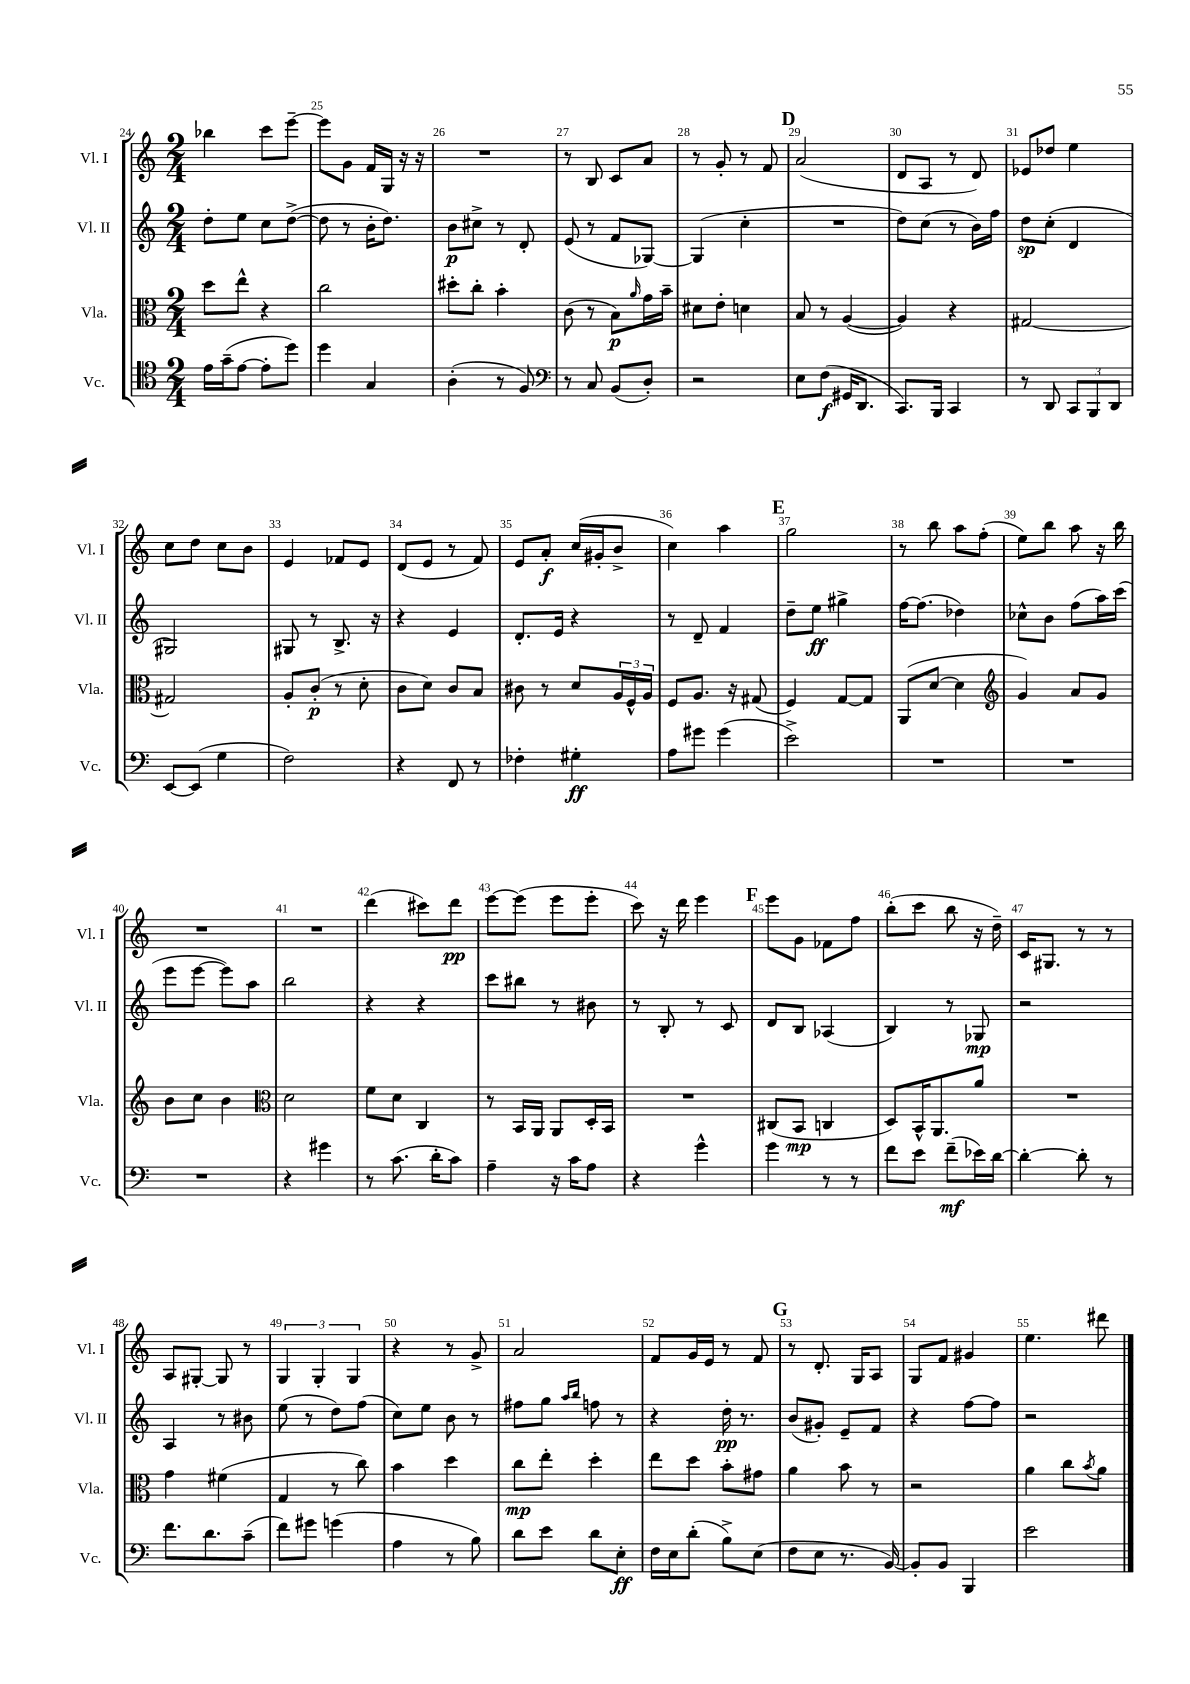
<<
\new StaffGroup <<
\new Staff = "s0" \with { instrumentName = "Vl. I" shortInstrumentName = "Vl. I" } {
    \clef treble \key c \major \numericTimeSignature \time 2/4
    bes''4 c'''8 e'''8~-- |
    e'''8 g'8 f'16 g16 r16 r16 |
    R2 |
    r8 b8 c'8 a'8 |
    r8 g'8-. r8 f'8 |
    \mark \markup { \bold "D" } a'2( |
    d'8 a8 r8 d'8) |
    ees'8 des''8 e''4 |
    c''8 d''8 c''8 b'8 |
    e'4 fes'8 e'8 |
    d'8( e'8 r8 f'8) |
    e'8 a'8-.\f c''16( gis'16-. b'8-> |
    c''4) a''4 |
    \mark \markup { \bold "E" } g''2 |
    r8 b''8 a''8 f''8-.( |
    e''8) b''8 a''8 r16 b''16 |
    R2 |
    R2 |
    d'''4( cis'''8) d'''8\pp |
    e'''8~ e'''8( e'''8 e'''8-. |
    c'''8) r16 d'''16 e'''4 |
    \mark \markup { \bold "F" } e'''8 g'8 fes'8 f''8 |
    b''8-.( c'''8 b''8 r16 d''16--) |
    c'16 gis8. r8 r8 |
    a8 gis8~-. gis8 r8 |
    \tuplet 3/2 { g4 g4-. g4 } |
    r4 r8 g'8-> |
    a'2 |
    f'8 g'16 e'16 r8 f'8 |
    \mark \markup { \bold "G" } r8 d'8.-. g16 a8 |
    g8 f'8 gis'4 |
    e''4. dis'''8 \bar "|." |
}
\new Staff = "s1" \with { instrumentName = "Vl. II" shortInstrumentName = "Vl. II" } {
    \clef treble \key c \major \numericTimeSignature \time 2/4
    d''8-. e''8 c''8 d''8~->( |
    d''8 r8 b'16-. d''8.) |
    b'8\p cis''8-> r8 d'8-. |
    e'8( r8 f'8 ges8~) |
    ges4( c''4-. |
    \mark \markup { \bold "D" } R2 |
    d''8) c''8( r8 b'16) f''16 |
    d''8\sp c''8-.( d'4 |
    gis2) |
    gis8 r8 b8.-> r16 |
    r4 e'4 |
    d'8.-. e'16 r4 |
    r8 d'8-- f'4 |
    \mark \markup { \bold "E" } d''8-- e''8\ff gis''4-> |
    f''16~ f''8.( des''4) |
    ces''8-^ b'8 f''8( a''16) c'''16( |
    e'''8 e'''8~ e'''8) a''8 |
    b''2 |
    r4 r4 |
    c'''8 bis''8 r8 bis'8 |
    r8 b8-. r8 c'8 |
    \mark \markup { \bold "F" } d'8 b8 aes4( |
    b4) r8 ges8\mp |
    r2 |
    a4 r8 bis'8 |
    e''8( r8 d''8) f''8( |
    c''8) e''8 b'8 r8 |
    fis''8 g''8 \grace { a''16 b''16 } f''8 r8 |
    r4 d''16-.\pp r8. |
    \mark \markup { \bold "G" } b'8( gis'8-.) e'8-- f'8 |
    r4 f''8~ f''8 |
    r2 \bar "|." |
}
\new Staff = "s2" \with { instrumentName = "Vla." shortInstrumentName = "Vla." } {
    \clef alto \key c \major \numericTimeSignature \time 2/4
    d''8 e''8-^ r4 |
    c''2 |
    dis''8-. c''8-. b'4-. |
    c'8( r8 b8\p) \grace { a'16 } g'16 b'16-- |
    dis'8 e'8-. d'4 |
    \mark \markup { \bold "D" } b8 r8 a4~( |
    a4) r4 |
    gis2~ |
    gis2 |
    a8-. c'8-.\p( r8 d'8-. |
    c'8 d'8) c'8 b8 |
    cis'8 r8 d'8 \tuplet 3/2 { a16 f16-^ a16 } |
    f8 a8. r16 gis8( |
    \mark \markup { \bold "E" } f4) g8~ g8 |
    a,8( d'8~ d'4 |
    \clef treble g'4) a'8 g'8 |
    b'8 c''8 b'4 |
    \clef alto d'2 |
    f'8 d'8 c4 |
    r8 b,16 a,16 a,8 d16-. b,16 |
    R2 |
    \mark \markup { \bold "F" } cis8( b,8\mp c4 |
    d8) b,16-^ a,8. a'8 |
    R2 |
    g'4 fis'4( |
    g4 r8 c''8) |
    b'4 d''4 |
    c''8\mp e''8-. d''4-. |
    e''8 d''8 b'8-. gis'8 |
    \mark \markup { \bold "G" } a'4 b'8 r8 |
    r2 |
    a'4 c''8 \acciaccatura { b'8 } a'8 \bar "|." |
}
\new Staff = "s3" \with { instrumentName = "Vc." shortInstrumentName = "Vc." } {
    \clef tenor \key c \major \numericTimeSignature \time 2/4
    e'16 g'16--( e'8~ e'8-. d''8) |
    d''4 g4 |
    a4-.( r8 f8) |
    \clef bass r8 c8 b,8( d8-.) |
    r2 |
    \mark \markup { \bold "D" } e8 f8\f( gis,16 d,8. |
    c,8.) b,,16 c,4 |
    r8 d,8 \tuplet 3/2 { c,8 b,,8 d,8 } |
    e,8~ e,8( g4 |
    f2) |
    r4 f,8 r8 |
    fes4-. gis4-.\ff |
    a8 gis'8 gis'4( |
    \mark \markup { \bold "E" } e'2->) |
    R2 |
    R2 |
    R2 |
    r4 gis'4 |
    r8 c'8.( d'16-. c'8) |
    a4-- r16 c'16 a8 |
    r4 g'4-^ |
    \mark \markup { \bold "F" } g'4 r8 r8 |
    f'8 e'8 f'8--\mf( ees'16) d'16~ |
    d'4~-. d'8-. r8 |
    f'8. d'8. c'8--( |
    f'8) gis'8 g'4( |
    a4 r8 b8) |
    d'8 e'8 d'8 e8-.\ff |
    f16 e16 d'8-.( b8->) e8( |
    \mark \markup { \bold "G" } f8 e8 r8. b,16~) |
    b,8-. b,8 b,,4 |
    e'2 \bar "|." |
}
>>
>>
\layout { \context { \Score currentBarNumber = #24 \override BarNumber.break-visibility = ##(#f #t #t) barNumberVisibility = #all-bar-numbers-visible } }
